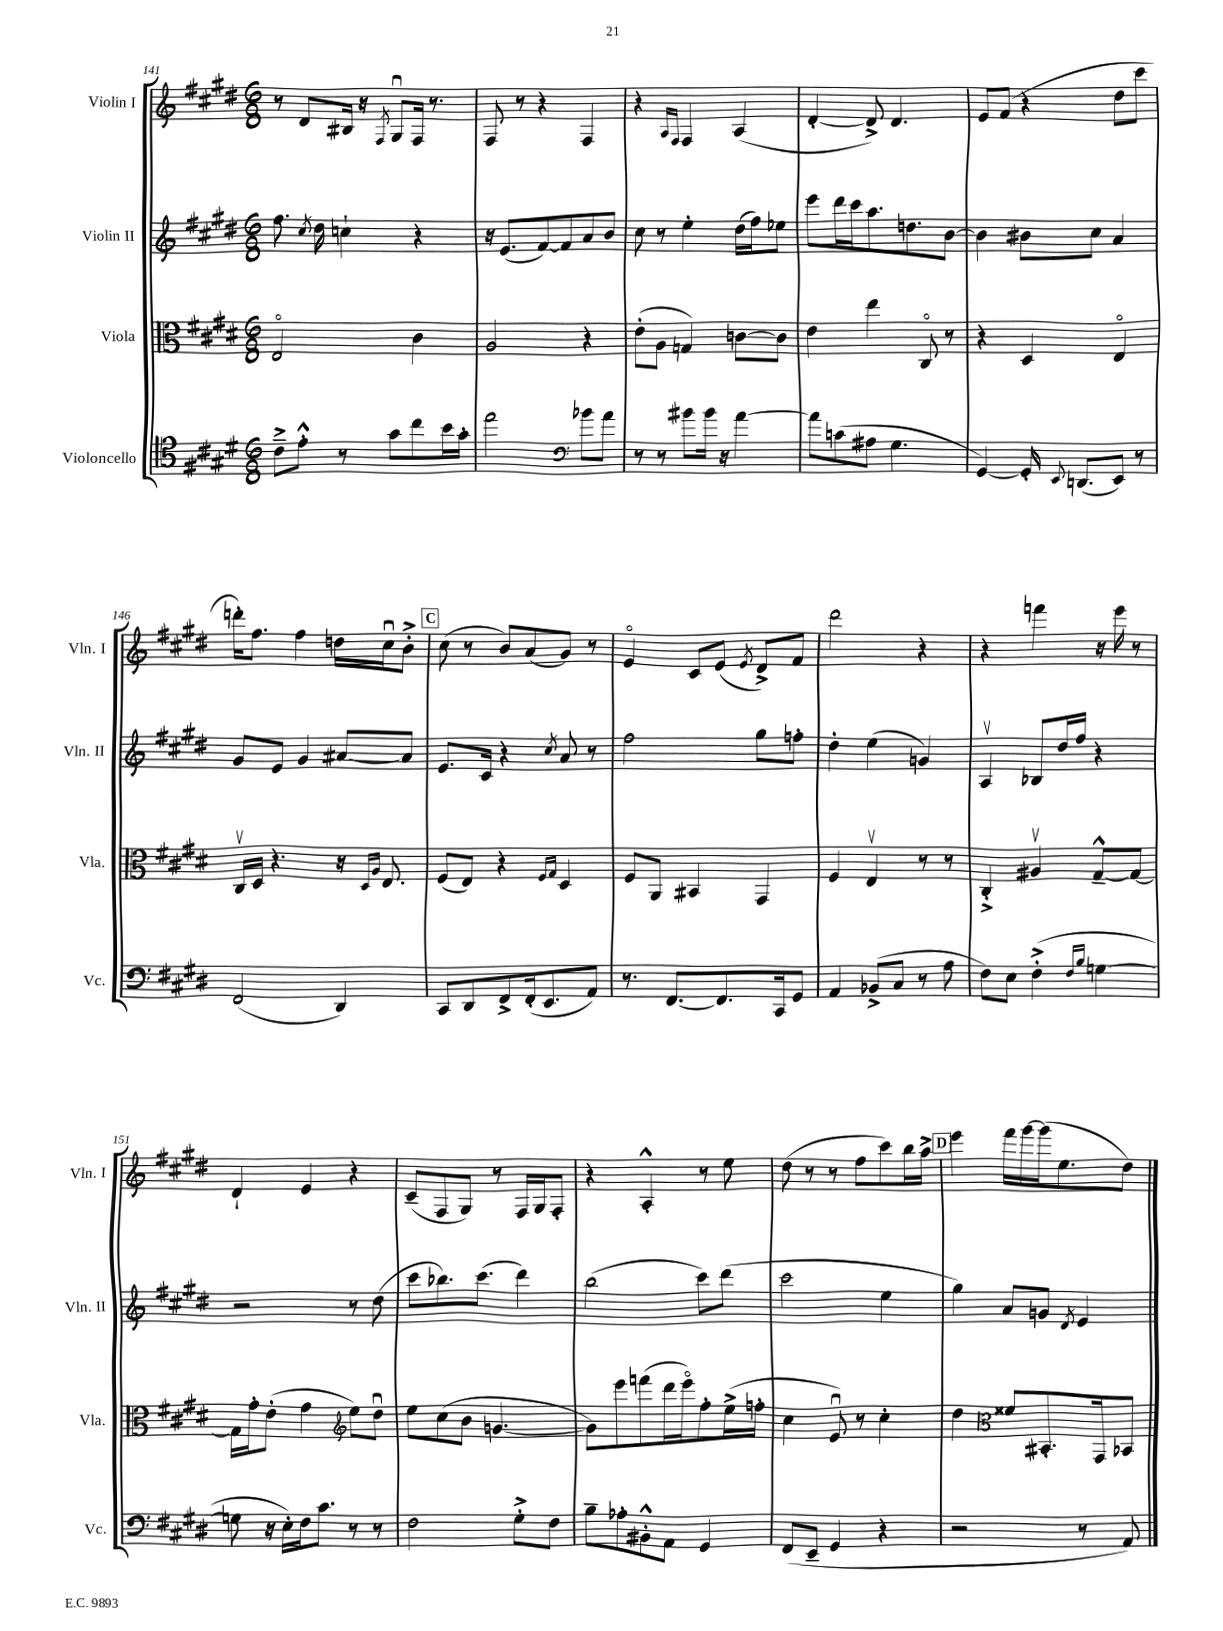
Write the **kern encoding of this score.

**kern	**kern	**kern	**kern
*staff4	*staff3	*staff2	*staff1
*clefC4	*clefC3	*clefG2	*clefG2
*k[f#c#g#d#]	*k[f#c#g#d#]	*k[f#c#g#d#]	*k[f#c#g#d#]
*M6/8	*M6/8	*M6/8	*M6/8
8c#~^\L	2Eo/	8.ff#\	8r
8e'^^\J	.	.	8d#/L
.	.	8qcc#/	.
.	.	16dd#\	.
8r	.	4cc`\	16B#/Jk
.	.	.	16r
.	.	.	8qF#/
8g#\L	.	.	8G#u/L
8cc#\	4c#\	4r	16F#/Jk
.	.	.	8.r
16b\L	.	.	.
16g#'\JJ	.	.	.
=	=	=	=
2ee\	2A/	16r	8F#/
.	.	(8.e/L	.
.	.	.	8r
.	.	[8f#/)	4r
.	.	8f#/]	.
*clefF4	*	*	*
8b-\L	4r	8a/	4F#/
8a\J	.	8b/J	.
=	=	=	=
8r	(8e'\L	8cc#\	4r
8r	8A\J	8r	.
.	.	.	16qqA/LL
.	.	.	16qqF#/JJ
8b#\L	4G/)	4ee'\	4F#/
16b#\Jk	.	.	.
16r	.	.	.
[4a\	[8c\L	(16dd#\LL	(4A/
.	.	16ff#\J)	.
.	8c\]J	8ee-\J	.
=	=	=	=
8a\]L	4e\	8eee\L	[4d#'/
(8c\	.	16ddd#\L	.
.	.	16ccc#\J	.
8A#\J	4ee\	8.aa\	8d#^/])
4.G#\	.	.	4.d#/
.	.	8.dd\	.
.	8C#o/	.	.
.	8r	[8b\J	.
=	=	=	=
[4GG#/)	4r	4b\]	8e/L
.	.	.	(8f#/J
16GG#'/]	4D#/	8b#\L	4r
8qqEE/	.	.	.
(8.DD/L	.	.	.
.	.	8cc#\J	.
8EE/J)	4Eo/	4a/	8dd#\L
8r	.	.	8ccc#\J
=	=	=	=
(2FF#/	16C#v/LL	8g#/L	16ddd'\LK)
.	16D#/JJ	.	8.ff#\J
.	4.r	8e/J	.
.	.	4g#/	4ff#\
4DD#/)	16r	[8a#/L	16dd\LL
.	16qqD#/LL	.	.
.	16qqA/JJ	.	.
.	8.E/	.	16cc#u\J
.	.	8a#/]J	8b'^\J
=	=	=	=
8CC#/L	(8F#/L	8.e/L	(8cc#\
8DD#/	8E/J)	.	8r
.	.	16c#/Jk	.
8FF#^/	4r	4r	8b/L)
(16FF#'/k	.	.	(8a/
8.EE/	.	.	.
.	16qqF#/LL	.	.
.	16qqG#/JJ	8qcc#/	.
.	4D#/	8a/	8g#/J)
8AA/J)	.	8r	8r
=	=	=	=
8.r	8F#/L	2ff#\	4eo/
.	8AA/J	.	.
[8.FF#/L	.	.	.
.	4BB#/	.	8c#/L
8.FF#/]	.	.	(8e/J
.	.	.	8qe/
.	4GG#/	8gg#\L	8d#^/L)
16CC#/k	.	.	.
8GG#/J	.	8ff'\J	8f#/J
=	=	=	=
4AA/	4F#/	4dd#'\	2ddd#\
(8BB-^/L	4Ev/	(4ee\	.
8C#/J	.	.	.
8r	8r	4g/)	4r
8A\	8r	.	.
=	=	=	=
8F#\L)	4C#'^/	4Av/	4r
8E\J	.	.	.
(4F#'^\	4A#v/	8B-/L	4fff\
.	.	16dd#/L	.
.	.	16ff#/JJ	.
16qqF#/LL	.	.	.
16qqB/JJ	.	.	.
[4G\	[8G#~^^/L	4r	16r
.	.	.	16eee\
.	8G#/_J	.	8r
=	=	=	=
8G\]	16G#\]LL	2r	4d#`/
.	16g#'\J	.	.
16r	(8e'\J	.	.
16E'\LL)	.	.	.
16F#\J	4g#\	.	4e/
8.c#\J	.	.	.
*	*clefG2	*	*
8r	8ee\L)	8r	4r
8r	8dd#u\J	(8dd#\	.
=	=	=	=
2F#\	8ee\L	8ccc#\L	(8c#~/L
.	(8cc#\	8.bb-\)	8F#/
.	8b\J	.	8G#/J)
.	.	(8.ccc#\J	.
.	[4.g/	.	8r
8G#'^\L	.	4ddd#\)	16F#/LL
.	.	.	16G#/J
8F#\J	.	.	8F#'/J
=	=	=	=
8B~\L	8g\]L)	(2bb\	4r
8A-'\	8eee\	.	.
8BB#'^^\	(8fff\	.	4A'^^/
8AA\J	16ddd#\L	.	.
.	16eeeo\J)	.	.
4GG#/	8ff#'\	8ccc#\L)	8r
.	(16ee^\L	(8ddd#\J	8ee\
.	16ff'\JJ	.	.
=	=	=	=
(8FF#/L	4cc#\	2ccc#\	(8dd#\
8EE~/J	.	.	8r
4GG#/	8eu/)	.	8r
.	8r	.	8ff#\L
4r	4cc#'\	4ee\	8ccc#\)
.	.	.	16bb\L
.	.	.	16aa^\JJ
=	=	=	=
2r	4dd#\	4gg#\)	4eee\
*	*clefC3	*	*
.	8f##/L	8a/L	16fff#\LL
.	.	.	[16ggg#\
.	8.BB#'/	8g/J	(16ggg#\]J
.	.	.	8.ee\
.	.	8qd#/	.
8r	.	4e/	.
.	16GG#/k	.	.
8AA/)	8BB-/J	.	8dd#\J)
==	==	==	==
*-	*-	*-	*-
